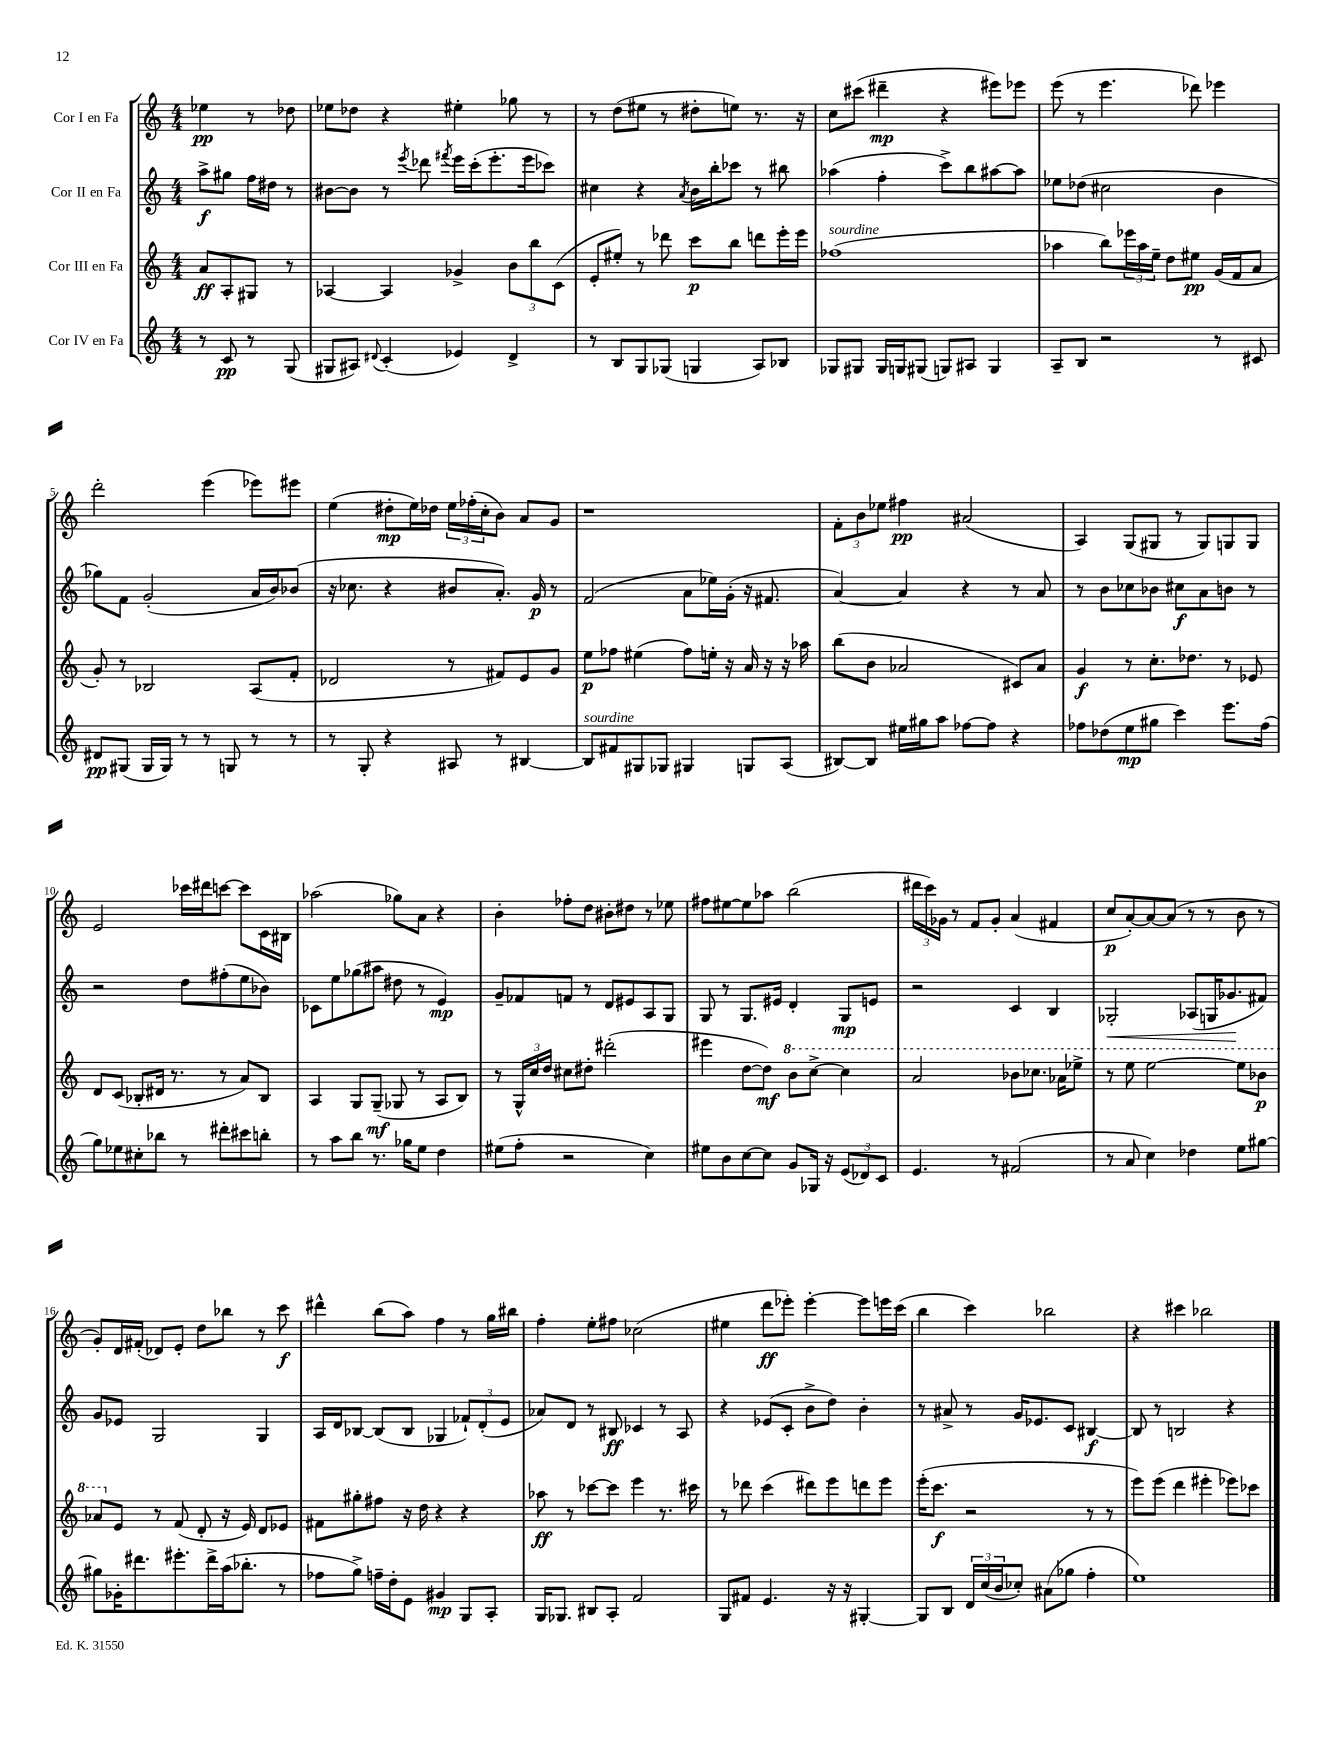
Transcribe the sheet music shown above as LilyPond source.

<<
\new StaffGroup <<
\new Staff = "s0" \with { instrumentName = "Cor I en Fa" } {
    \clef treble \key c \major \numericTimeSignature \time 4/4 \partial 2
    ees''4\pp r8 des''8 |
    ees''8 des''8 r4 eis''4-. ges''8 r8 |
    r8 d''8( eis''8 r8 dis''8-. e''8) r8. r16 |
    c''8 cis'''8( dis'''4--\mp r4 eis'''8) ees'''8 |
    e'''8( r8 e'''4. des'''8) ees'''4 |
    d'''2-. e'''4( ees'''8) eis'''8 |
    e''4( dis''8-.\mp e''16) des''16 \tuplet 3/2 { e''16 fes''16-.( c''16-. } b'8) a'8 g'8 |
    r1 |
    \tuplet 3/2 { f'8-. b'8 ees''8 } fis''4\pp ais'2( |
    a4) g8( gis8 r8 gis8) g8 g8 |
    e'2 ces'''16 dis'''16 c'''8~ c'''8 c'16 bis16 |
    aes''2( ges''8) a'8 r4 |
    b'4-. fes''8-. d''8 bis'8-. dis''8 r8 ees''8 |
    fis''8 eis''8~ eis''8 aes''8 b''2( |
    \tuplet 3/2 { dis'''16 c'''16) ges'16 } r8 f'8 ges'8-. a'4( fis'4 |
    c''8\p a'8~-.) a'8~ a'8( r8 r8 b'8 r8 |
    g'8-.) d'16 fis'16-.( des'8) e'8-. d''8 bes''8 r8 c'''8\f |
    dis'''4-^ b''8( a''8) f''4 r8 g''16 bis''16 |
    f''4-. e''8-. fis''8 ces''2( |
    eis''4 d'''8\ff ees'''8-.) ees'''4~-. ees'''8 e'''16 c'''16( |
    b''4 c'''4) bes''2 |
    r4 cis'''4 bes''2 \bar "|." |
}
\new Staff = "s1" \with { instrumentName = "Cor II en Fa" } {
    \clef treble \key c \major \numericTimeSignature \time 4/4 \partial 2
    a''8->\f gis''8 f''16 dis''16 r8 |
    bis'8~ bis'8 r8 \acciaccatura { e'''8 } des'''8 \acciaccatura { fis'''8 } e'''16 c'''16-.( e'''8.-. e'''16 ces'''8) |
    cis''4 r4 \acciaccatura { a'8 } b'16 b''16-. ces'''8 r8 bis''8 |
    aes''4( f''4-. c'''8->) b''8 ais''8~ ais''8 |
    ees''8 des''8( cis''2 b'4 |
    ges''8) f'8 g'2-.( a'16 b'16) bes'8( |
    r16 ces''8. r4 bis'8 a'8.-.) g'16\p r8 |
    f'2( a'8 ees''16) g'16-.( r16 fis'8. |
    a'4~) a'4 r4 r8 a'8 |
    r8 b'8 ces''8 bes'8 cis''8\f a'8 b'8 r8 |
    r2 d''8 fis''8-.( e''8 bes'8) |
    ces'8 e''8 ges''8( ais''8 dis''8 r8 e'4\mp) |
    g'8-- fes'8 f'8 r8 d'8 eis'8 a8 g8 |
    g8 r8 g8. eis'16 d'4-. g8\mp e'8 |
    r2 c'4 b4 |
    ges2-.\< aes8( g16 ges'8.\! fis'8) |
    g'8 ees'8 g2 g4 |
    a16 d'16 bes8~ bes8( bes8 ges4 \tuplet 3/2 { fes'8-!) d'8-.( e'8 } |
    aes'8) d'8 r8 bis8\ff ces'4 r8 a8 |
    r4 ees'8( c'8-. b'8-> d''8) b'4-. |
    r8 ais'8-> r8 g'16 ees'8. c'8 bis4~\f |
    bis8 r8 b2 r4 \bar "|." |
}
\new Staff = "s2" \with { instrumentName = "Cor III en Fa" } {
    \clef treble \key c \major \numericTimeSignature \time 4/4 \partial 2
    a'8\ff a8-. gis8 r8 |
    aes4~ aes4 ges'4-> \tuplet 3/2 { b'8 b''8 c'8( } |
    e'8-. eis''8-.) r8 des'''8 c'''8\p b''8 d'''8 e'''16-. e'''16 |
    fes''1^\markup { \italic "sourdine" }( |
    aes''4 b''8) \tuplet 3/2 { ees'''16 aes''16 e''16-- } d''8 eis''8\pp g'16( f'16 a'8 |
    g'8-.) r8 bes2 a8( f'8-. |
    des'2 r8 fis'8) e'8 g'8 |
    e''8\p fes''8 eis''4( fes''8) e''16-. r16 a'16 r16 r16 aes''16 |
    b''8( b'8 aes'2 cis'8) aes'8 |
    g'4\f r8 c''8.-. des''8. r8 ees'8 |
    d'8 c'8( bes8-. dis'16 r8. r8 a'8) bes8 |
    a4 g8 g8--\mf( ges8 r8 a8 b8) |
    r8 \tuplet 3/2 { g16-^ c''16 d''16 } cis''8 dis''8-. dis'''2-.( |
    eis'''4 d''8~ d''8\mf) \ottava #1 b''8 c'''8~-> c'''4 |
    a''2 bes''8 ces'''8. aes''16 ees'''8-> |
    r8 e'''8 e'''2~ e'''8 bes''8\p |
    aes''8 \ottava #0 e'8 r8 f'8( d'8-. r16 e'16) d'8 ees'8 |
    fis'8 gis''8-. fis''8 r16 d''16 r4 r4 |
    aes''8\ff r8 ces'''8~ ces'''8 e'''4 r8. cis'''16 |
    r8 des'''8 c'''4( dis'''8) e'''8 d'''8 e'''8 |
    e'''16-.( c'''8.\f r2 r8 r8 |
    e'''8) e'''8( d'''4 eis'''4-. ees'''8) ces'''8 \bar "|." |
}
\new Staff = "s3" \with { instrumentName = "Cor IV en Fa" } {
    \clef treble \key c \major \numericTimeSignature \time 4/4 \partial 2
    r8 c'8\pp r8 g8( |
    gis8 ais8) \appoggiatura { dis'8 } c'4-.( ees'4) dis'4-> |
    r8 b8 g8 ges8( g4 a8) bes8 |
    ges8 gis8 gis16 g16 gis8( g8) ais8 g4 |
    a8-- b8 r2 r8 cis'8 |
    dis'8\pp gis8( gis16 gis16) r8 r8 g8 r8 r8 |
    r8 g8-. r4 ais8 r8 bis4~ |
    bis8^\markup { \italic "sourdine" } fis'8 gis8 ges8 gis4 g8 a8( |
    bis8~) bis8 eis''16 gis''16 a''8 fes''8~ fes''8 r4 |
    fes''8 des''8( e''8\mp gis''8 c'''4) e'''8. fes''16( |
    g''8) ees''8 cis''8-. bes''8 r8 dis'''8-. cis'''8 b''8-. |
    r8 a''8 b''8 r8. ges''16 e''8 d''4 |
    eis''8( f''8-. r2 c''4) |
    eis''8 b'8 c''8~ c''8 g'8 ges16 r16 \tuplet 3/2 { e'8( des'8) c'8 } |
    e'4. r8 fis'2( |
    r8 a'8 c''4) des''4 e''8 gis''8~ |
    gis''8 ges'16-. dis'''8. eis'''8.-. dis'''16-> a''16( bes''8.-. r8 |
    fes''8 g''8->) f''16-- d''16-. e'8 gis'4\mp g8 a8-. |
    g16 ges8. bis8 a8-. f'2 |
    g8 fis'8 e'4. r16 r16 gis4~-. |
    gis8 b8 \tuplet 3/2 { d'16 c''16( b'16 } ces''8-.) ais'8( ges''8 f''4-. |
    e''1) \bar "|." |
}
>>
>>
